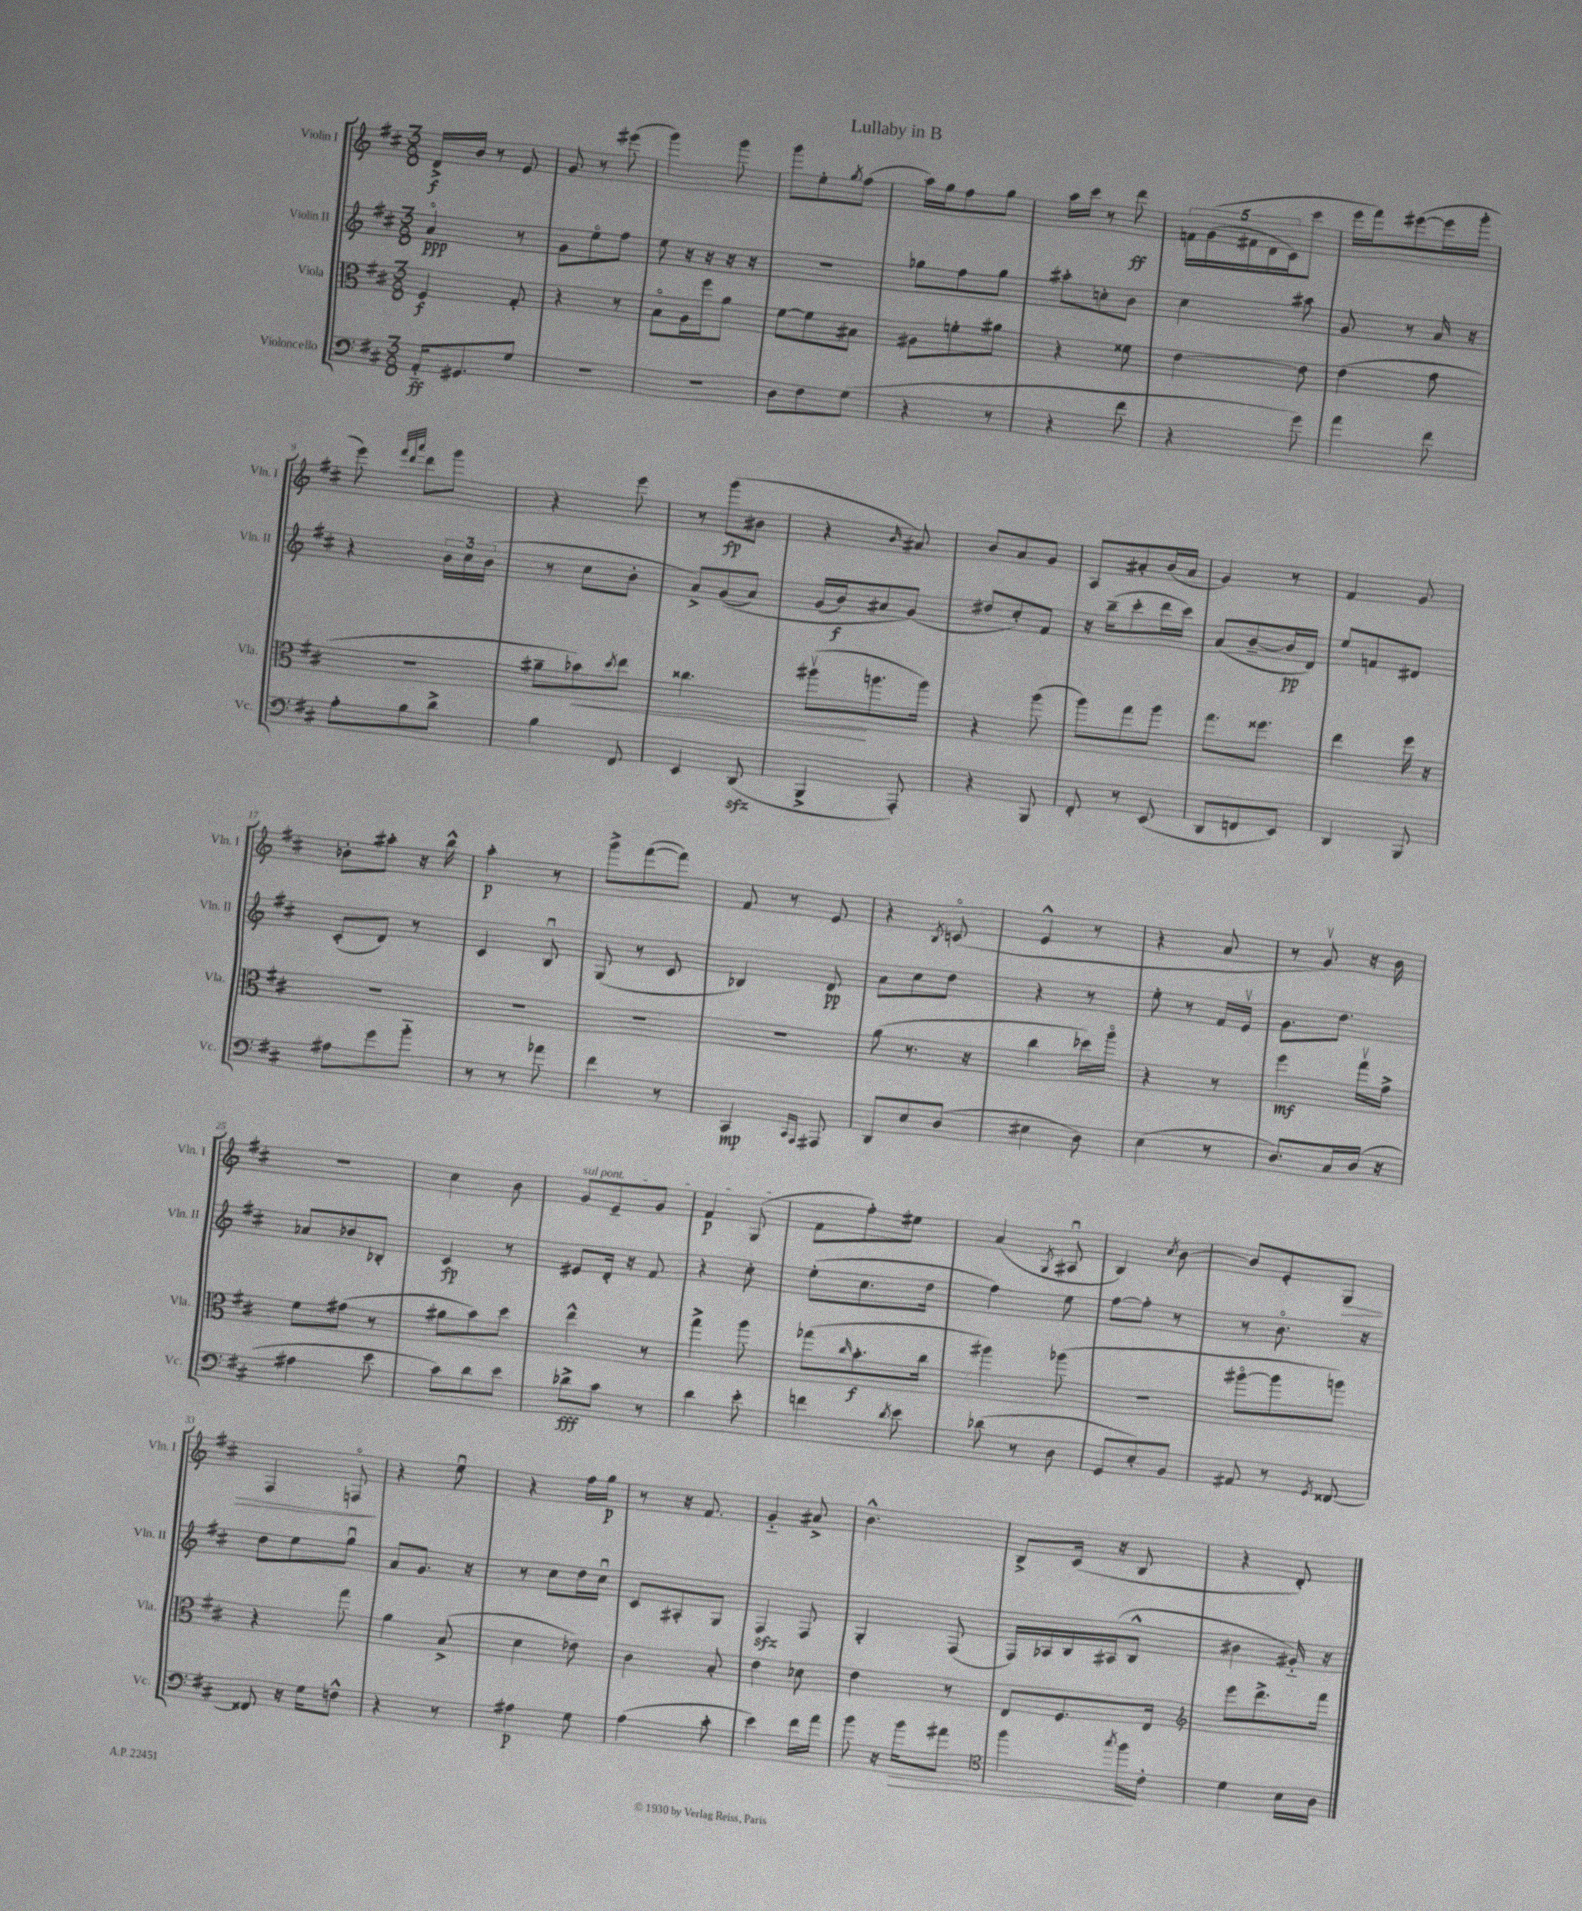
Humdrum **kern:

**kern	**kern	**kern	**kern
*staff4	*staff3	*staff2	*staff1
*clefF4	*clefC3	*clefG2	*clefG2
*k[f#c#]	*k[f#c#]	*k[f#c#]	*k[f#c#]
*M3/8	*M3/8	*M3/8	*M3/8
16AA'~	4F#	4ao	16d^
8.GG#	.	.	16b
.	.	.	8r
8G	8G'	8r	8e
=	=	=	=
4.r	4r	8g	8g
.	.	8eeo	8r
.	8r	8ff#	(8eee#
=	=	=	=
4.r	8Bo	8ee	4ggg)
.	16A	16r	.
.	16ff#	16r	.
.	8a	16r	8ggg
.	.	16r	.
=	=	=	=
8D	[8f#	4.r	8ggg
8F#	8f#]	.	8ee'
.	.	.	8qgg
(8G	8B#	.	(8ff#
=	=	=	=
4r	8A#	8gg-	16aa)
.	.	.	16gg
.	8f'	8ff#	8ff#
8r	8a#	8gg-	8gg
=	=	=	=
4r	4r	8aa#'	16aa
.	.	.	16ccc#
.	.	8cc'	8r
8f#	8f##	8b	8ddd
=	=	=	=
4r	[4e	4cc#	20f
.	.	.	&((20g
.	.	.	20f#
.	.	.	20d
.	.	.	20c#)
8g)	8e]	8aa#	8ccc#
=	=	=	=
4a	(4e	8g	16eee
.	.	.	16fff#&)
.	.	8r	([8eee#
8f#	8g	16a	16eee#]
.	.	16r	16ggg'
=	=	=	=
8A'	4.r	4r	8eee)
.	.	.	32qqfff#
.	.	.	32qqddd
.	.	.	32qqaaa
8B	.	.	8ddd
8d^	.	24b	8ggg
.	.	24cc#	.
.	.	(24b	.
=	=	=	=
4B	8a#~	8r	4r
.	8b-)	8cc#	.
.	8qdd	.	.
8FF#	8ee	8b'	8eee
=	=	=	=
4EE	4.cc##	8a^)	8r
.	.	&((8g	(8ggg
(8DD	.	8a)	8b#
=	=	=	=
4BBB^	(8aa#v	(16g	4r
.	.	16b)	.
.	8.aa	8a#	.
.	.	.	16qqb
8AAA')	.	(8g&)	8a#)
.	16aa)	.	.
=	=	=	=
4r	4r	8dd#	8b
.	.	8cc#')	8a
8BBB	(8aa	8f#	8g
=	=	=	=
8FF#'	8aa)	16r	8A
.	.	(16bb~	.
8r	8gg	8ccc#'	8a#'
(8EE	8aa	16ddd	(16b
.	.	16ccc#)	16a#
=	=	=	=
8DD	8.gg	(8a	4g)
8FF	.	[8b~	.
.	8.ff##	.	.
8EE)	.	16b]	8r
.	.	16d)	.
=	=	=	=
4DD	4ee	8ee	4f#
.	.	8f	.
8BBB	16ff#	8d#	8g
.	16r	.	.
=	=	=	=
8A#	4.r	(8c#'	8b-'
8g	.	8d)	8aa#'
8b'~	.	8r	16r
.	.	.	16bb^^
=	=	=	=
8r	4.r	4c#	4aa'
8r	.	.	.
8a-	.	8Bu	8r
=	=	=	=
4f#	4.r	(8G	8ggg^
.	.	8r	([8fff#
8r	.	8c#	8fff#])
=	=	=	=
4CC#	4.r	4B-)	8f#
.	.	.	8r
16qqCC#	.	.	.
16qqAAA	.	.	.
8AAA#	.	8d	8e
=	=	=	=
8DD	(8a	8a	4r
8E	8.r	8cc#	.
.	.	.	8qB
(8D	.	8dd	(8co
.	16r	.	.
=	=	=	=
4E#	4cc#	4r	4e^^
8D)	16dd-)	8r	8r
.	16aao	.	.
=	=	=	=
(4E	4r	8ee'	4r
.	.	8r	.
8r	8r	16f#	8a
.	.	16ev	.
=	=	=	=
8.D)	4ff#	8.g	8r
.	.	.	8gv)
16C#	.	8.dd	.
(16D	16ggv	.	16r
16r	16g^	.	16b
=	=	=	=
4A#	8f#	8a-	4.r
.	(8g#	8b-	.
8e	8r	8B-'	.
=	=	=	=
8c#)	8a#	4c#	4cc#
8d	8b)	.	.
8e	8dd	8r	8b
=	=	=	=
8d-^	4ee^^	8e#	8g
8c#	.	16d'	8e~
.	.	16r	.
8r	8r	8f#	8g
=	=	=	=
4d	4gg^	4r	4f#
8e'	8aa	8cc#'	(8G
=	=	=	=
4f	(8gg-	(8ee'	8f#
.	16qqcc#	.	.
.	8.b'	8.cc#	8ff#')
8qd	.	.	.
8e	.	.	8ee#
.	16cc#	16dd	.
=	=	=	=
(8d-	4aa#)	4ff#)	(4a
8r	.	.	.
.	.	.	8qG
8D	(8aa-	8ee	8A#u
=	=	=	=
8GG	4.r	[8ff#	4B)
8E')	.	8ff#']	.
.	.	.	8qcc#
8BB	.	8r	[8b
=	=	=	=
8AA#	[8aa#o	8r	8b]
8r	8aa#]	8.bo	8e'
8qGG	.	.	.
[8FF##	8aa)	.	8G
.	.	16r	.
=	=	=	=
8FF##]	4r	8dd	4F#
16r	.	8ee	.
16G	.	.	.
8F^^	8gg	8ggu	8Fo
=	=	=	=
4r	4a	8a	4r
.	.	8.g	.
8r	(8B^	.	8eeu
.	.	16r	.
=	=	=	=
4A#	4d	8r	4r
.	.	8cc#	.
8G	8e-)	16dd	16ff#
.	.	16cc#u	16gg
=	=	=	=
(4A	4c#	8c#	8r
.	.	8A#'	16r
.	.	.	8.f#
8c#'	8B'	8G	.
=	=	=	=
4e)	4e	4F#	4g'~
16f#	8d-	8F#	8a#^
16a	.	.	.
=	=	=	=
8b	4e	4G'	4.b^^
16r	.	.	.
16b	.	.	.
8a#	8r	(8F#	.
=	=	=	=
*clefC4	*	*	*
4ff#	8E	16F#)	8B^
.	.	16A-	.
.	8.F#	16B	(16c#
.	.	(16A#	16r
8qgg	.	.	.
16ff#	.	8B^^	8B
16c#'	16E	.	.
=	=	=	=
*	*clefG2	*	*
4d	8eee	4b#	4r
.	8.ddd^	.	.
16B	.	16g#'~)	8d')
16A	16fff#	16r	.
==	==	==	==
*-	*-	*-	*-
